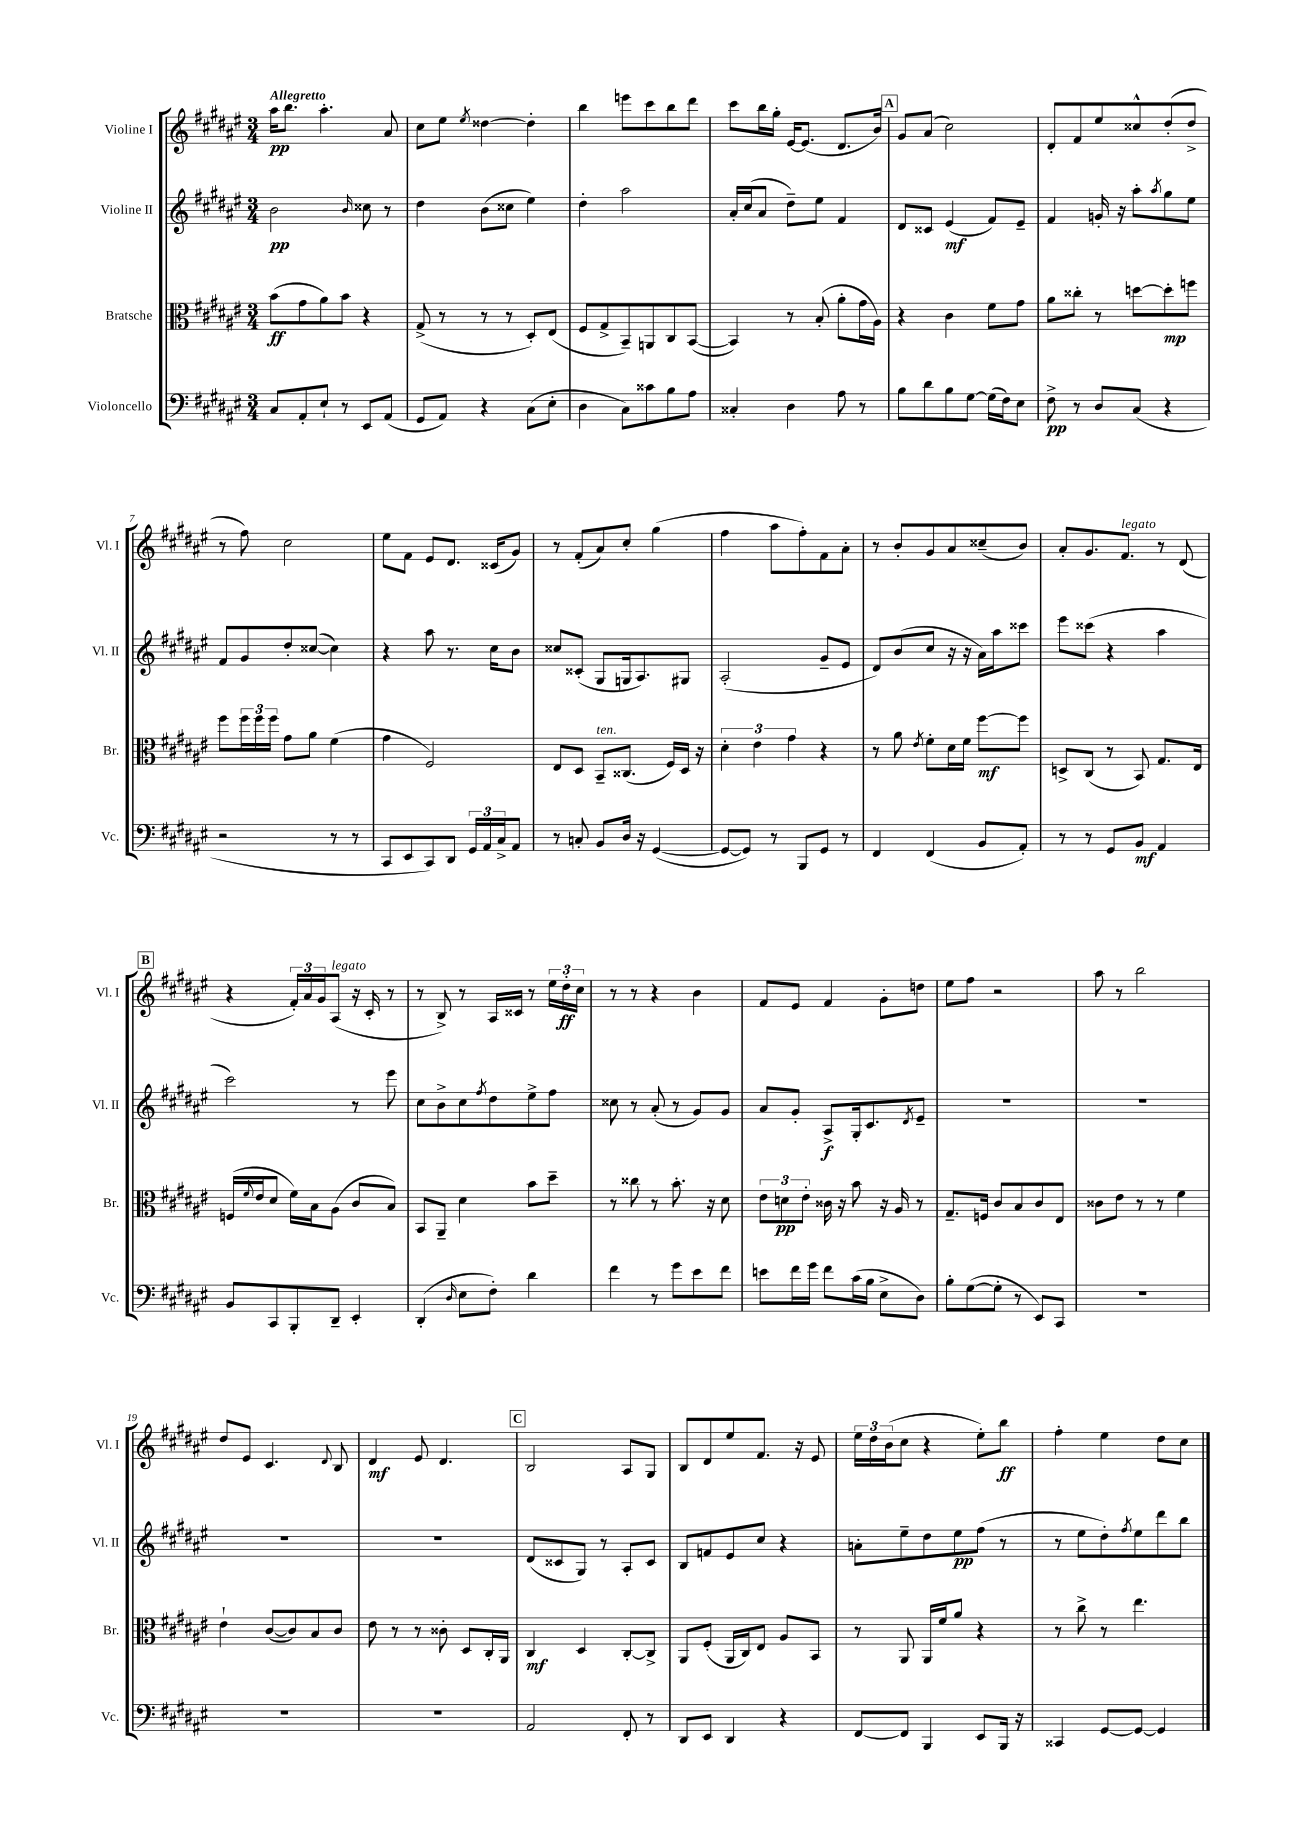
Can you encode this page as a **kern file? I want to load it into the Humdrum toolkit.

**kern	**kern	**kern	**kern
*staff4	*staff3	*staff2	*staff1
*clefF4	*clefC3	*clefG2	*clefG2
*k[f#c#g#d#a#e#]	*k[f#c#g#d#a#e#]	*k[f#c#g#d#a#e#]	*k[f#c#g#d#a#e#]
*M3/4	*M3/4	*M3/4	*M3/4
8C#/L	(8b\L	2b\	16aa#\LK
.	.	.	8.bb\J
8AA#'/	8g#\	.	.
8E#`/J	8a#\)	.	4.aa#'\
8r	8b\J	.	.
.	.	16qqb/	.
8EE#/L	4r	8cc##\	.
(8AA#/J	.	8r	8a#/
=	=	=	=
8GG#/L	(8G#^/	4dd#\	8cc#\L
8AA#/J)	8r	.	8ee#\J
.	.	.	8qee#/
4r	8r	(8b\L	[4dd##\
.	8r	8cc##\J	.
(8C#\L	8D#'/L)	4ee#\)	4dd##'\]
8E#'\J	(8E#/J	.	.
=	=	=	=
4D#\	8F#/L	4dd#'\	4bb\
.	8G#^/	.	.
8C#\L)	8BB~/)	2aa#\	8eee\L
8c##\	8AA/	.	8ccc#\
8B\	8C#/	.	8bb\
8A#\J	([8BB/J	.	8ddd#\J
=	=	=	=
4C##'/	4BB/])	16a#'/LL	8ccc#\L
.	.	(16cc#/J	.
.	.	8a#/J	16bb\L
.	.	.	16gg#'\JJ
4D#\	8r	8dd#~\L)	[16e#/LK
.	.	.	(8.e#/]J
.	(8B'/	8ee#\J	.
8A#\	8a#'\L	4f#/	8.d#/L
8r	16g#\L	.	.
.	16A#\JJ)	.	16b/Jk)
=	=	=	=
8B\L	4r	8d#/L	8g#/L
8d#\	.	8c##/J	(8a#/J
8B\	4c#\	(4e#/	2cc#\)
[8G#\J	.	.	.
(16G#\]LL	8f#\L	8f#/L)	.
16F#\J)	.	.	.
8E#\J	8g#\J	8e#~/J	.
=	=	=	=
8F#^\	8a#\L	4f#/	8d#'/L
8r	8cc##'\J	.	8f#/
8D#/L	8r	16g'/	8ee#/
.	.	16r	.
(8C#/J	[8dd\L	8aa#'\L	8cc##^^/
.	.	8qaa#/	.
4r	8dd'\]	8gg#\	(8dd#'/
.	8ff\J	8ee#\J	8dd#^/J
=	=	=	=
2r	8ff#\L	8f#/L	8r
.	24ff#\L	8g#/	8ff#\)
.	24ff#\	.	.
.	24ff#\JJ	.	.
.	8g#\L	8dd#'/	2cc#\
.	8a#\J	([8cc##/J	.
8r	(4f#\	4cc##\])	.
8r	.	.	.
=	=	=	=
8CC#/L	4g#\	4r	8ee#\L
8EE#/	.	.	8f#\J
8CC#/)	2F#/)	8aa#\	8e#/L
8DD#/J	.	8.r	8.d#/J
24GG#/LL	.	.	.
24AA#/	.	.	.
.	.	16cc#\LK	(16c##/LK
24C#^/J	.	.	.
8AA#/J	.	8b\J	8g#/J)
=	=	=	=
8r	8E#/L	8cc##/L	8r
8C'/	8D#/J	(8c##'/J	(8f#'/L
8BB/L	8BB~/L	8G#/L	8a#/)
16D#/Jk	(8.C##/J	16G/k	8cc#'/J
16r	.	8.A#/)	.
([4GG#/	.	.	(4gg#\
.	16F#/LL)	.	.
.	16D#/JJ	8G#/J	.
.	16r	.	.
=	=	=	=
8GG#/_L	6d#'\	(2A#'/	4ff#\
8GG#/]J)	.	.	.
.	6e#\	.	.
8r	.	.	8aa#\L
.	6g#\	.	.
8BBB/L	.	.	8ff#'\)
8GG#/J	4r	8g#~/L	8f#\
8r	.	8e#/J	8a#'\J
=	=	=	=
4FF#/	8r	8d#/L)	8r
.	8a#\	(8b/	8b'/L
.	8qe#/	.	.
(4FF#/	8f#'\L	8cc#/J	8g#/
.	16d#\L	16r	8a#/
.	16f#\JJ	16r	.
8BB/L	[8ff#\L	16a#\LL)	(8cc##~/
.	.	16aa#\J	.
8AA#'/J)	8ff#\]J	8ccc##\J	8b/J)
=	=	=	=
8r	8D^/L	8eee#\L	8a#'/L
8r	(8C#/J	(8ccc##\J	8.g#/
8GG#/L	8r	4r	.
.	.	.	8.f#/J
8BB/J	8BB/)	.	.
4AA#/	8.G#/L	4aa#\	8r
.	.	.	(8d#/
.	16E#/Jk	.	.
=	=	=	=
8BB/L	(16F/LL	2ccc#\)	4r
.	8qqf#/	.	.
.	16e#/J	.	.
8CC#/	8d#/J	.	.
8BBB'/	16f#\LL)	.	24f#'/LL)
.	.	.	24a#/
.	16B\J	.	.
.	.	.	24g#/J
8DD#~/J	(8A#\J	.	(8A#/J
4EE#'/	8c#/L	8r	16r
.	.	.	16c#'/
.	8B/J)	8eee#\	8r
=	=	=	=
(4DD#'/	8BB/L	8cc#\L	8r
.	8AA#~/J	8b^\	8B^/)
16qqD#/	.	.	.
8E#\L	4d#\	8cc#\	8r
.	.	8qff#/	.
8F#'\J)	.	8dd#\	16A#/LL
.	.	.	16c##/JJ
4d#\	8b\L	8ee#^\	8r
.	8dd#~\J	8ff#\J	24ee#\LL
.	.	.	24dd#'\
.	.	.	24cc#\JJ
=	=	=	=
4f#\	8r	8cc##\	8r
.	8cc##\	8r	8r
8r	8r	(8a#'/	4r
8g#\L	8.b'\	8r	.
8e#\	.	8g#/L)	4b\
.	16r	.	.
8f#\J	8d#\	8g#/J	.
=	=	=	=
8e\L	12e#\L	8a#/L	8f#/L
.	12d\	.	.
16f#\L	.	8g#'/J	8e#/J
.	12e#'\J	.	.
16g#\JJ	.	.	.
8f#\L	16c##\	8A#^/L	4f#/
.	16r	.	.
(16c#\L	8b\	16G#'/k	.
16B\JJ	.	8.c#/	.
8E#^\L	16r	.	8g#'\L
.	16A#/	.	.
.	.	8qd#/	.
8D#\J)	8r	8e#~/J	8dd\J
=	=	=	=
8B'\L	8.G#~/L	2.r	8ee#\L
([8G#\	.	.	8ff#\J
.	16F/Jk	.	.
8G#'\]J	8c#/L	.	2r
8r	8B/	.	.
8EE#/L)	8c#/	.	.
8CC#/J	8E#/J	.	.
=	=	=	=
2.r	8c##\L	2.r	8aa#\
.	8e#\J	.	8r
.	8r	.	2bb\
.	8r	.	.
.	4f#\	.	.
=	=	=	=
2.r	4e#`\	2.r	8dd#/L
.	.	.	8e#/J
.	([8c#/L	.	4.c#/
.	8c#/])	.	.
.	8B/	.	.
.	.	.	8qqd#/
.	8c#/J	.	8B/
=	=	=	=
2.r	8e#\	2.r	4d#/
.	8r	.	.
.	8r	.	8e#/
.	8c##'\	.	4.d#/
.	8D#/L	.	.
.	16C#'/L	.	.
.	16AA#/JJ	.	.
=	=	=	=
2AA#/	4C#/	(8d#/L	2B/
.	.	8c##/	.
.	4D#/	8G#/J)	.
.	.	8r	.
8FF#'/	[8C#'/L	8A#'/L	8A#/L
8r	8C#^/]J	8c##/J	8G#/J
=	=	=	=
8DD#/L	8AA#/L	8B/L	8B/L
8EE#/J	(8F#'/J	8f/	8d#/
4DD#/	16AA#/LL	8e#/	8ee#/
.	16C#/J)	.	.
.	8E#/J	8cc#/J	8.f#/J
4r	8A#/L	4r	.
.	.	.	16r
.	8BB/J	.	8e#/
=	=	=	=
[8FF#/L	8r	8a'\L	24ee#\LL
.	.	.	24dd#\
.	.	.	(24b\J
8FF#/]J	8AA#/	8ee#~\	8cc#\J
4BBB/	16AA#/LL	8dd#\	4r
.	16f#/J	.	.
.	8a#/J	8ee#\	.
8EE#/L	4r	(8ff#\J	8ee#'\L)
16BBB/Jk	.	8r	8bb\J
16r	.	.	.
=	=	=	=
4CC##/	8r	8r	4ff#'\
.	8cc#^\	8ee#\L	.
[8GG#/L	8r	8dd#'\)	4ee#\
.	.	8qff#/	.
8GG#/_J	4.ee#\	8ee#\	.
4GG#/]	.	8ddd#\	8dd#\L
.	.	8bb\J	8cc#\J
==	==	==	==
*-	*-	*-	*-
